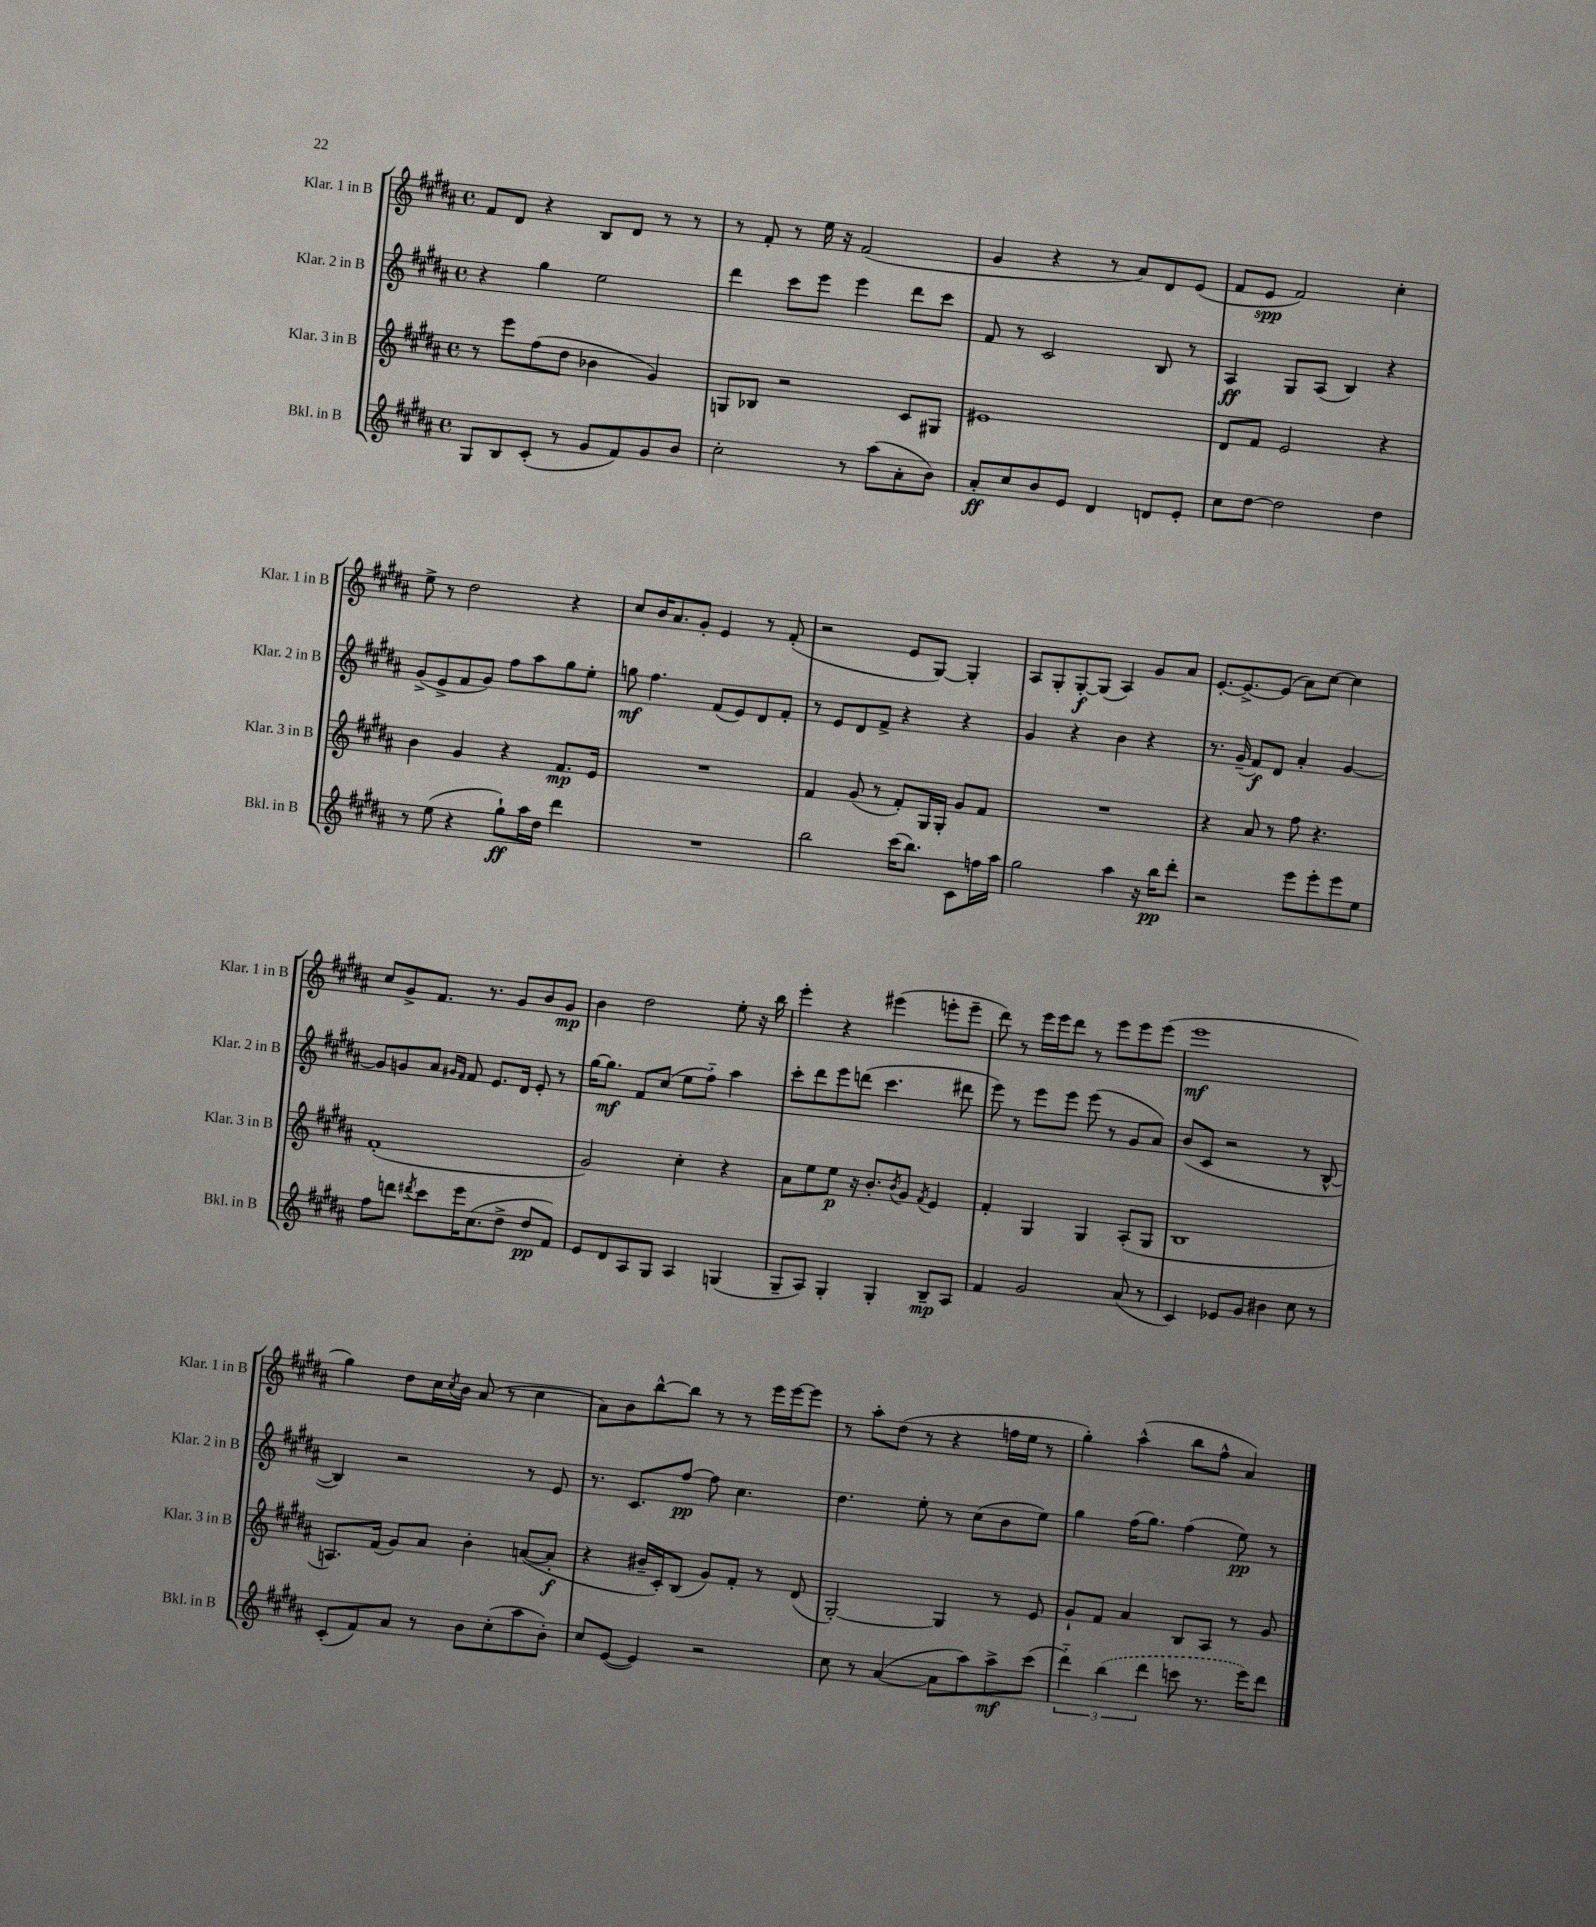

**kern	**kern	**kern	**kern
*staff4	*staff3	*staff2	*staff1
*clefG2	*clefG2	*clefG2	*clefG2
*k[f#c#g#d#a#]	*k[f#c#g#d#a#]	*k[f#c#g#d#a#]	*k[f#c#g#d#a#]
*M4/4	*M4/4	*M4/4	*M4/4
*met(c)	*met(c)	*met(c)	*met(c)
8G#/L	8r	4r	8f#/L
8B/	8eee\L	.	8d#/J
(8c#'/J	(8ff#\	4gg#\	4r
8r	8dd#\J	.	.
8g#/L	4b-\	2ee\	8B/L
8f#/)	.	.	8d#/J
8g#/	4g#/)	.	8r
8b/J	.	.	8r
=	=	=	=
2cc#'\	8G/L	4ddd#\	8r
.	8B-/J	.	8f#'/
.	2r	8ccc#\L	8r
.	.	8eee\J	16ee\
.	.	.	16r
8r	.	4eee\	(2f#/
(8aa#\L	.	.	.
8a#'\	8c#/L	8ddd#\L	.
8b\J)	8G#/J	8ccc#\J	.
=	=	=	=
8a#'/L	1e#	8f#/	4g#/
8cc#/	.	8r	.
8b/	.	2c#/	4r
8e/J	.	.	.
4d#/	.	.	8r
.	.	.	8a#/L)
8d/L	.	8B/	8d#/
8e'/J	.	8r	(8e/J
=	=	=	=
8cc#\L	8d#/L	4A#/	8f#/L
[8dd#\J	8f#/J	.	8e/J
2dd#\]	2e/	8G#/L	2f#/)
.	.	(8A#/J	.
.	.	4B/)	.
4dd#\	4r	4r	4cc#'\
=	=	=	=
8r	4b\	(8g#^/L	8ee^\
(8ee\	.	8e^/	8r
4r	4g#/	8f#/	2dd#\
.	.	8g#/J)	.
8gg#`\L)	4r	8ff#\L	.
16aa#\L	.	8aa#\	.
16dd#\JJ	.	.	.
4ddd#\	8.f#/L	8gg#\	4r
.	.	8ee'\J	.
.	16e/Jk	.	.
=	=	=	=
1r	1r	8gg\	8cc#/L
.	.	4.ff#\	16b/K
.	.	.	8.a#/
.	.	.	8g#'/J
.	.	(8f#/L	4e/
.	.	8e/)	.
.	.	8d#/	8r
.	.	8f#'/J	(8f#'/
=	=	=	=
2bb\	4f#/	8r	2r
.	.	8e/L	.
.	(8g#/	8d#/	.
.	8r	8f#^/J	.
(16ccc#\LK	8f#'/L)	4r	8e/L
8.bb\J)	.	.	.
.	16G#/L	.	[8G#/J)
.	16G#'/JJ	.	.
8c#\L	8g#/L	4r	4G#'/]
16ff\L	8f#/J	.	.
16aa#\JJ	.	.	.
=	=	=	=
2gg#\	1r	4g#/	8A#/L
.	.	.	8G#'/
.	.	4r	[8G#'/
.	.	.	(8G#/]J
4aa#\	.	4b\	4A#/)
16r	.	4r	8g#/L
16bb\LK	.	.	.
8ddd#'\J	.	.	8a#/J
=	=	=	=
2r	4r	8.r	[8.e'/L
.	.	(16g#~/	8.e^/_
.	8a#/	8f#/L)	.
.	8r	8d#/J	(8e/]J
8eee\L	8ff#\	4a#'/	8a#\L)
8eee'\	4.r	.	[8cc#\J
8eee\	.	[4g#/	4cc#\]
8ee\J	.	.	.
=	=	=	=
8ff#\L	(1f#'	8g#/]L	8cc#/L
8ddd\J	.	8g/	8g#^/
8qddd#/	.	.	.
8ccc#\L	.	8a#/J	8.f#/J
.	.	16qqg#/LL	.
.	.	16qqf#/JJ	.
16eee\K	.	8f#/	.
(8.cc#\	.	.	8.r
.	.	8.e/L	.
8dd#^\J	.	.	8g#/L
.	.	16d#/Jk	.
8dd#/L	.	8e'/	8b/
8f#/J)	.	8r	8g#/J
=	=	=	=
8e/L	2g#/)	[16gg#\LK	4b\
.	.	8.gg#\]J	.
8d#/	.	.	.
8A#/	.	8f#/L	2dd#\
8G#/J	.	(8cc#/J	.
4A#/	4cc#'\	8ee\L	.
.	.	8ff#'~\J)	.
(4G/	4r	4aa#\	8ee'\
.	.	.	16r
.	.	.	16bb\
=	=	=	=
8G#~/L	8a#\L	8ccc#'\L	4eee'\
8A#/J)	8ee\	8ddd#\	.
4G#'/	8ee\J	8eee\	4r
.	16r	(8ddd\J	.
.	8.b'/L	.	.
4G#'/	.	4.ccc#\	(4eee#\
.	8qb/	.	.
.	8g#/J	.	.
.	8qf#/	.	.
8B~/L	4e/	.	8eee'\L
8A#/J	.	8ddd#\	8eee~\J
=	=	=	=
4f#/	4f#'/	8eee\)	8ddd#\)
.	.	8r	8r
2g#/	4G#/	8eee\L	16eee\LL
.	.	.	16eee\J
.	.	8eee\J	8ddd#\J
.	4G#/	(8eee\	8r
.	.	8r	8eee\L
(8a#/	(8A#'/L	8g#/L	8eee\
8r	8G#/J	8a#/J)	(8eee\J
=	=	=	=
4c#/)	1B	(8b/L	1eee
.	.	8c#/J	.
8e-/L	.	2r	.
8g#/J	.	.	.
4b#\	.	.	.
8cc#\	.	8r	.
8r	.	[8B^^/	.
=	=	=	=
(8c#'/L	8.A/L)	4B/])	4gg#\)
8f#/)	.	.	.
.	(16f#/Jk	.	.
8a#/J	8g#/L)	2r	8dd#\L
8r	8a#/J	.	16cc#\L
.	.	.	8qcc#/
.	.	.	16b\JJ
8b\L	4b'\	.	(8a#/
(8cc#'\	.	.	8r
8aa#\	([8a/L	8r	4cc#\
8b'\J)	8a'/]J	8e/	.
=	=	=	=
8cc#/L	4r	8.r	8a#\L)
([8e/J	.	.	8b\
.	.	8.c#/L	.
4e/])	16b#~/LL	.	[8bb^^\
.	16c#'/J)	.	.
.	(8B/J	[8ff#/J	8bb\]J
2r	8g#/L)	8ff#\]	8r
.	8f#'/J	4.cc#\	8r
.	8r	.	16eee\LL
.	.	.	[16eee\J
.	(8d#/	.	8eee\]J
=	=	=	=
8cc#\	[2G#'/)	4.dd#\	8r
8r	.	.	8aa#'\L
([4a#/	.	.	(8dd#\J
.	.	8ee'\	8r
8a#\]L	4G#/]	8r	4r
8aa#\)	.	(8cc#\L	.
8aa#^\	8r	8b\	16ff\LL
.	.	.	16ee\JJ
(8ccc#\J	8e/	8ee\J)	8r
=	=	=	=
6ddd#'~\)	8g#`/L	4gg#\	4gg#'\)
.	8f#/J	.	.
(6bb\	.	.	.
.	4a#/	(16ff#\LK	(4aa#^^\
.	.	8.gg#\J)	.
6ddd#\	.	.	.
8ccc\	8B/L	(4ff#\	8bb\L
8.r	8A#/J	.	8ff#^^\J
.	8r	8ee\)	4a#/)
16eee\LK)	.	.	.
8ddd#\J	8g#/	8r	.
==	==	==	==
*-	*-	*-	*-
